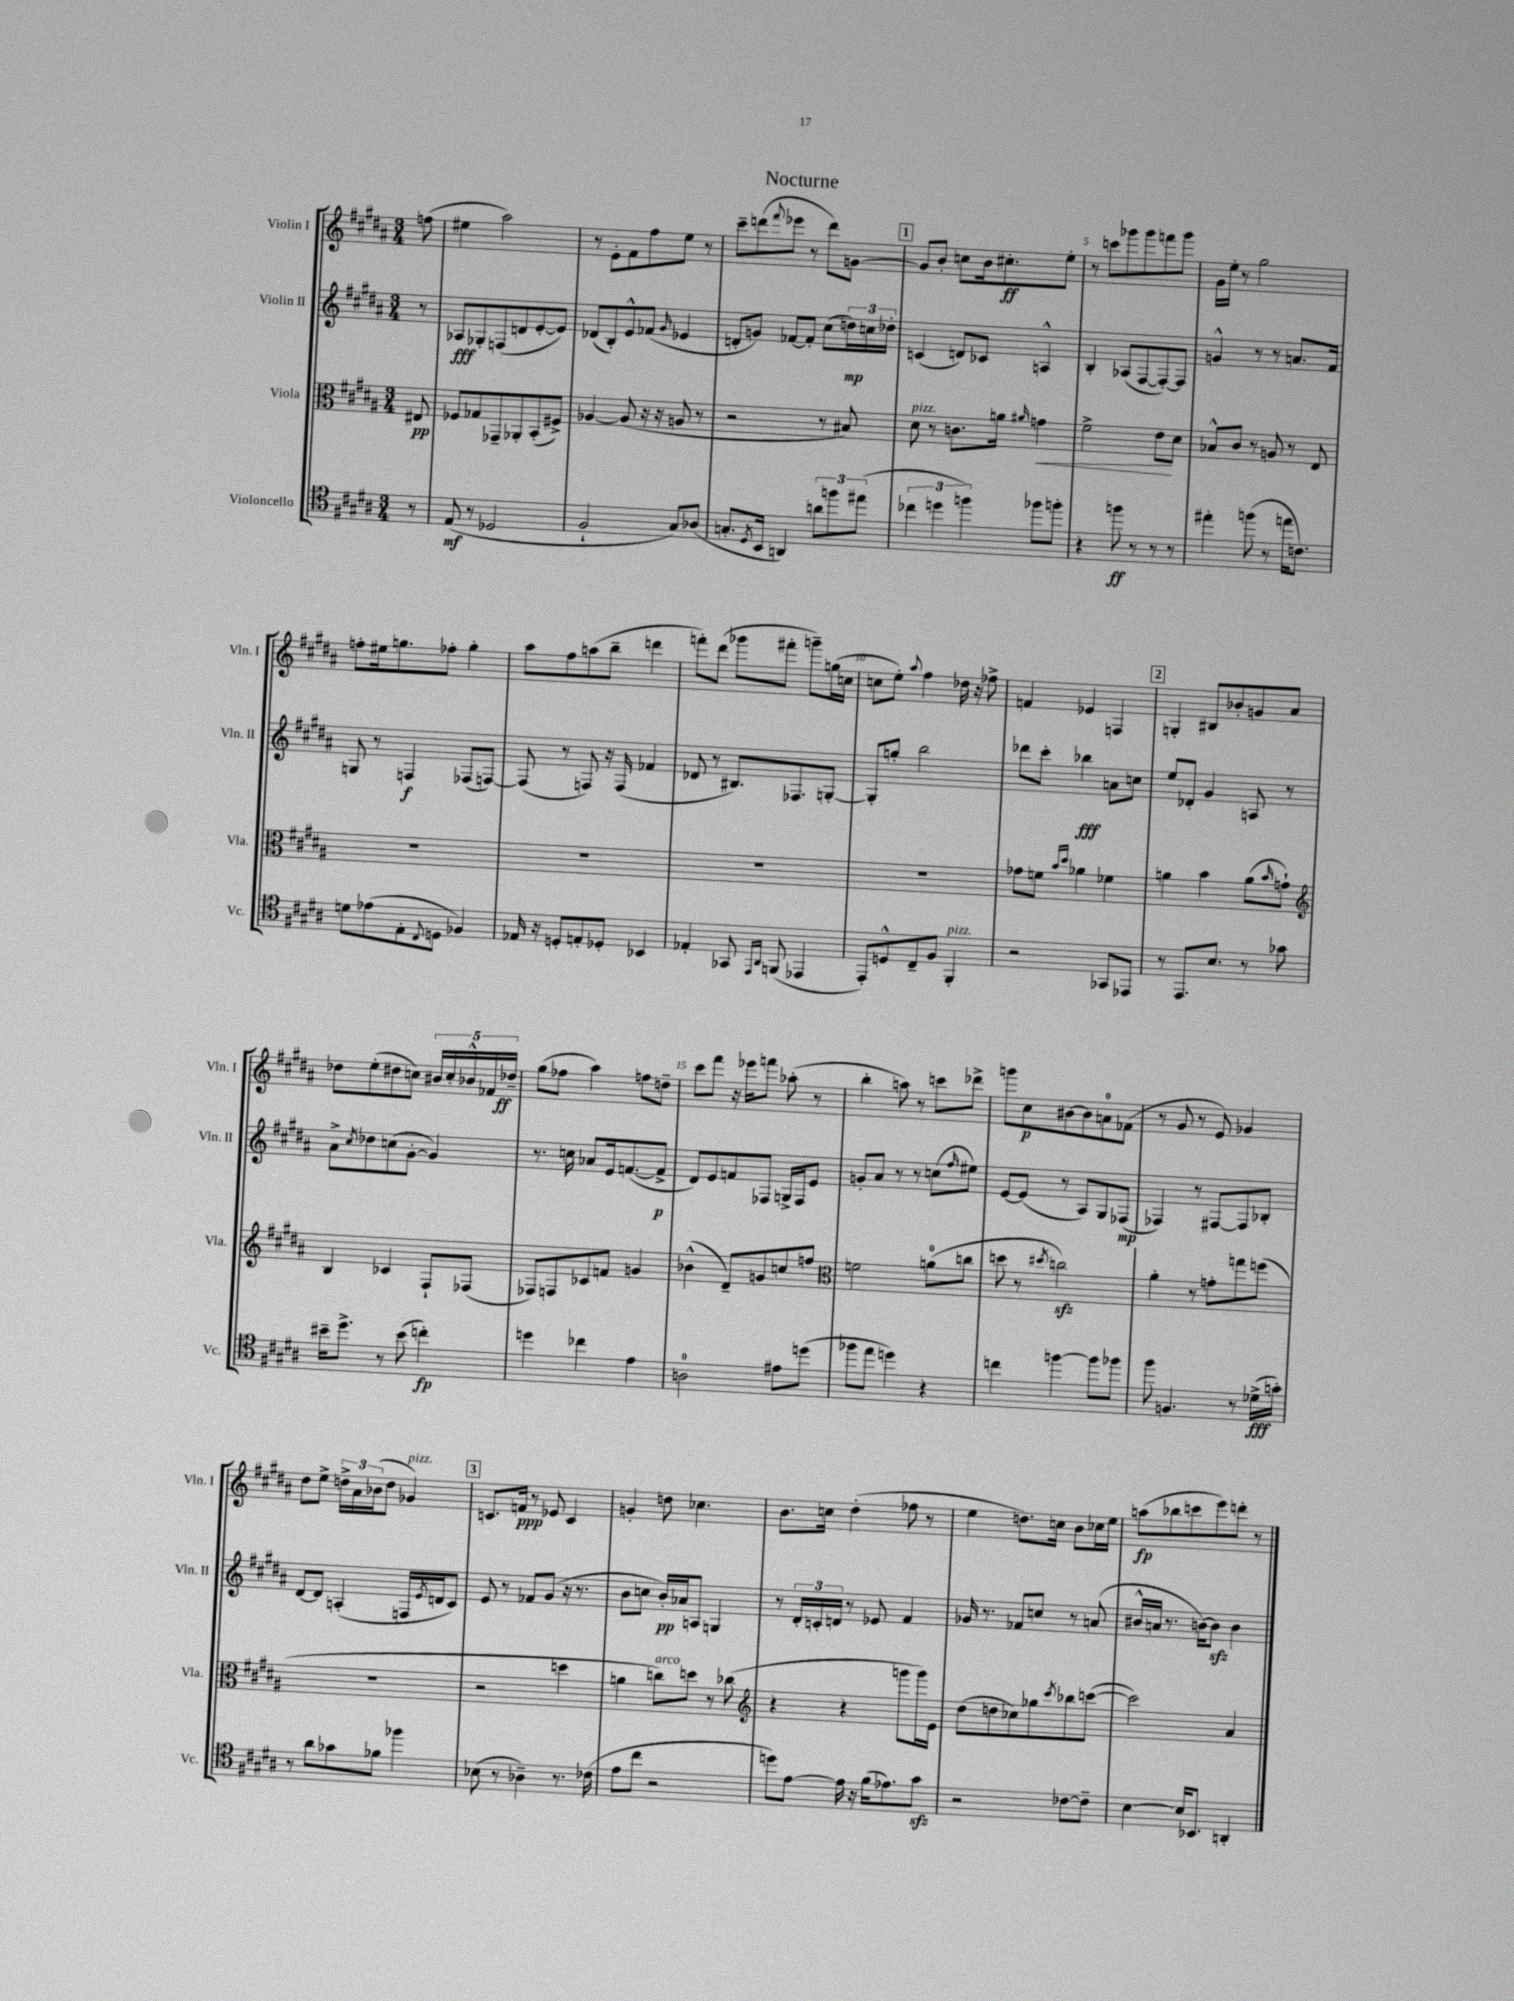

**kern	**dynam	**kern	**dynam	**kern	**dynam	**kern	**dynam
*part4	*part4	*part3	*part3	*part2	*part2	*part1	*part1
*staff4	*staff4	*staff3	*staff3	*staff2	*staff2	*staff1	*staff1
*I"Violoncello	*	*I"Viola	*	*I"Violin II	*	*I"Violin I	*
*I'Vc.	*	*I'Vla.	*	*I'Vln. II	*	*I'Vln. I	*
*clefC4	*	*clefC3	*	*clefG2	*	*clefG2	*
*k[f#c#g#d#a#]	*	*k[f#c#g#d#a#]	*	*k[f#c#g#d#a#]	*	*k[f#c#g#d#a#]	*
*M3/4	*	*M3/4	*	*M3/4	*	*M3/4	*
=	=	=	=	=	=	=	=
8r	.	8E#X/	pp	8r	.	(8ffn\	.
=1	=1	=1	=1	=1	=1	=1	=1
(8E/	mf	8F-X/L	.	8A-X/L	fff	4ee#X\	.
8r	.	8G-X/	.	8G-X'/	.	.	.
2D-X/	.	8GG-X~/	.	(8Fn/	.	2aa#\)	.
.	.	8AA-X'/	.	8dn/	.	.	.
.	.	(8BB'/	.	[8e'/	.	.	.
.	.	8F#X^/J)	.	8e/J])	.	.	.
=2	=2	=2	=2	=2	=2	=2	=2
2F#`/	.	[4A-X/	.	(8d-X/L	.	8r	.
.	.	.	.	8B'/)	.	8e'\L	.
.	.	(8A-/]	.	8e^^/	.	8f#\	.
.	.	16r	.	(8f-X/J	.	8ff#\	.
.	.	16r	.	.	.	.	.
.	.	.	.	16qqg#/	.	.	.
8G#/L)	.	8An/	.	4e-X/	.	8ee\J	.
(8A-X/J	.	8r	.	.	.	8r	.
=3	=3	=3	=3	=3	=3	=3	=3
8.Gn'/L	.	2r	.	8dn'/L	.	8ccc#~\L	.
.	.	.	.	8gn/J)	.	(8dddn\	.
8qD#/	.	.	.	.	.	.	.
16BB/Jk	.	.	.	.	.	.	.
.	.	.	.	.	.	8qqfff#/	.
4AAn/)	.	.	.	[8f-X/L	.	8eee-X\J	.
.	.	.	.	8f-'/J]	.	8r	.
12an\L	.	8r	.	(8cc#\L	.	8ddd\L)	.
12ffn\	.	.	.	.	.	.	.
.	.	8B#X/)	.	24ddn\L)	mp	[8gn\J	.
(12ee#X\J	.	.	.	24ccn\	.	.	.
.	.	.	.	24dd-X'\JJ	.	.	.
!!LO:REH:place=s1:t=1
=4	=4	=4	=4	=4	=4	=4	=4
!	!	!LO:TX:a:i:t=pizz.	!	!	!	!	!
6cc-X\	.	8d#\	.	(4cn/	.	8g/L]	.
.	.	8r	.	.	.	8b'/J	.
6ddn\	.	.	.	.	.	.	.
.	.	8.cn\L	.	8dn/L)	.	8ccn\L	.
6ffn\)	.	.	.	.	.	.	.
.	.	.	.	8c-X/J	.	16b\k	.
.	.	16an\Jk	.	.	.	8.cc#X'\	ff
.	.	16qqa#X/	.	.	.	.	.
!	!	!	!LO:HP:b	!	!	!	!
8ff-X\L	.	4gn\	<	4An^^/	.	.	.
8ffn'\J	.	.	.	.	.	8ee'\J	.
=5	=5	=5	=5	=5	=5	=5	=5
4r	.	2f#^\	.	4B'/	.	8r	.
.	.	.	.	.	.	8cccn\L	.
8ffn\	ff	.	.	(8A-X/L	.	8ggg-X\	.
8r	.	.	.	[8F#/	.	8ggg-\	.
8r	.	8e\L	.	8F#'/_)	.	8fffn\	.
8r	.	8d#\J	[	8F#/J]	.	8ggg-\J	.
=6	=6	=6	=6	=6	=6	=6	=6
4ee#X'\	.	8B-X^^/L	.	4gn^^/	.	16g#\LL	.
.	.	.	.	.	.	16ee'\JJ	.
.	.	8c#/J	.	.	.	8r	.
(8ffn\	.	8r	.	8r	.	2gg#\	.
8r	.	8An/	.	8r	.	.	.
16een\KL	.	8r	.	8.an/L	.	.	.
8.cn\J)	.	.	.	.	.	.	.
.	.	8E/	.	.	.	.	.
.	.	.	.	16f#/Jk	.	.	.
!!LO:LB:g=z
=7	=7	=7	=7	=7	=7	=7	=7
8dn\L	.	2.r	.	8Gn/	.	8ffn'\L	.
(8e-X\	.	.	.	8r	.	16ee#X\k	.
.	.	.	.	.	.	8.ggn\	.
8E'\	.	.	.	4Fn/	f	.	.
8qqC#/	.	.	.	.	.	.	.
8Dn\J	.	.	.	.	.	8ff-X'\J	.
4F-X/)	.	.	.	(8F-X/L	.	4gg'\	.
.	.	.	.	[8Fn/J)	.	.	.
=8	=8	=8	=8	=8	=8	=8	=8
16E-X/	.	2.r	.	(8F/]	.	8aa#\L	.
16r	.	.	.	.	.	.	.
8Dn'/L	.	.	.	8r	.	8ff#\	.
8En'/	.	.	.	8Fn/)	.	(8aan\	.
8D-X'/J	.	.	.	16r	.	8bb~\J	.
.	.	.	.	(16F/	.	.	.
4BB-X/	.	.	.	4f-X/	.	4dddn\	.
=9	=9	=9	=9	=9	=9	=9	=9
4E-X'/	.	2.r	.	8d-X/	.	8fffn'\L)	.
.	.	.	.	8r	.	(8ddd#\J	.
8GG-X/	.	.	.	8.B#X/L)	.	8ggg-X\L	.
16qqEE/LL	.	.	.	.	.	.	.
16qqAA#/JJ	.	.	.	.	.	.	.
(8FFn/	.	.	.	.	.	8fff#X'\J	.
.	.	.	.	8.F-X/	.	.	.
4EE-X/	.	.	.	.	.	8gggn~\L)	.
.	.	.	.	[8Gn'/J	.	(16ggn\L	.
.	.	.	.	.	.	16ccn\JJ	.
=10	=10	=10	=10	=10	=10	=10	=10
8EE'/L)	.	2.r	.	8G'/L]	.	8ccn\L	.
8Dn^^/	.	.	.	8ggn'/J	.	8ee'\J)	.
.	.	.	.	.	.	8qqaa#/	.
8C#~/	.	.	.	2bb\	.	4ff#\	.
8F#/J	.	.	.	.	.	.	.
!LO:TX:a:i:t=pizz.	!	!	!	!	!	!	!
4FF#'/	.	.	.	.	.	16dd-X\	.
.	.	.	.	.	.	16r	.
.	.	.	.	.	.	8ff-X^\	.
=11	=11	=11	=11	=11	=11	=11	=11
2r	.	8g-X\L	.	8ddd-X\L	.	4fn/	.
.	.	8fn\J	.	8ccc#'\J	.	.	.
.	.	16qqb/LL	.	.	.	.	.
.	.	16qqdd#/JJ	.	.	.	.	.
.	.	4a-X\	.	4bb-X\	fff	4e-X/	.
8GG-X/L	.	4f-X\	.	8an\L	.	4Fn/	.
8EE-X/J	.	.	.	8ccn\J	.	.	.
!!LO:REH:place=s1:t=2
=12	=12	=12	=12	=12	=12	=12	=12
8r	.	4an\	.	8ee/L	.	4Gn'/	.
8.EE/L	.	.	.	8d-X'/J	.	.	.
.	.	4b\	.	4g#/	.	8B#X/L	.
8.B/J	.	.	.	.	.	.	.
.	.	.	.	.	.	8b-X'/	.
8r	.	(8a\L	.	8An/	.	8gn/	.
.	.	16qqb/	.	.	.	.	.
8g-X\	.	8gn`\J)	.	8r	.	8a#/J	.
!!LO:LB:g=z
=13	=13	=13	=13	=13	=13	=13	=13
*	*	*clefG2	*	*	*	*	*
16b#X~\KL	.	4B/	.	8a#^\L	.	8dd-X\L	.
8.dd#^\J	.	.	.	.	.	.	.
.	.	.	.	8qcc#/	.	.	.
.	.	.	.	8dd-X\	.	(8ee'\	.
8r	.	4c-X/	.	(8ccn\	.	8dd#X\	.
(8b#\	.	.	.	[8g#'\J	.	8ccn\J)	.
4ccn'\)	fp	8F#`/L	.	4g#/])	.	20b#X/LL	.
.	.	.	.	.	.	20cc'/	.
.	.	.	.	.	.	20b-X^^/	.
.	.	(8F-X/J	.	.	.	.	.
.	.	.	.	.	.	20f-X/	.
.	.	.	.	.	.	20dd-X~/JJ	ff
=14	=14	=14	=14	=14	=14	=14	=14
4ddn\	.	8F-X/L)	.	8.r	.	(8gg#\L	.
.	.	8Fn/	.	.	.	8ff-X\J	.
.	.	.	.	16ccn\	.	.	.
4cc-X\	.	8c-X/	.	8a-X/L	.	4aa#\)	.
.	.	8fn/J	.	16e/k	.	.	.
.	.	.	.	([8.fn/	.	.	.
4e\	.	4gn/	.	.	.	8ffn\L	.
.	.	.	.	8f^/J]	p	8ddn~\J	.
=15	=15	=15	=15	=15	=15	=15	=15
2An\	.	(4b-X^^\	.	8d#/L)	.	8ccc#\L	.
.	.	.	.	8e/	.	8fff#\J	.
.	.	8d#~/L)	.	8fn/	.	16r	.
.	.	.	.	.	.	16eee-X\KL	.
.	.	8gn/	.	8F-X/J	.	8fffn\J	.
8e#X\L	.	8ccn/	.	16Gn^/LL	.	(8aa-X'\	.
.	.	.	.	16F-/J	.	.	.
(8ddn\J	.	8ffn/J	.	8e/J	.	8r	.
=16	=16	=16	=16	=16	=16	=16	=16
*	*	*clefC3	*	*	*	*	*
8ff-X\L	.	2fn\	.	8gn'/L	.	4bb'\	.
8ee\J	.	.	.	8a#/J	.	.	.
4ddn\)	.	.	.	8r	.	8aan\)	.
.	.	.	.	8r	.	8r	.
4r	.	(8an\L	.	(8ccn\L	.	8cccn\L	.
.	.	.	.	16qqff#/	.	.	.
.	.	8ccn\J	.	8ee#X\J)	.	8ddd-X^\J	.
=17	=17	=17	=17	=17	=17	=17	=17
4ccn\	.	8ddn\	.	[8e/L	.	8gggn\L	.
.	.	8r	.	(8e/J]	.	8cc#\	p
.	.	8qdd#X/	.	.	.	.	.
[4ffn\	.	2ccnzz\)	.	8r	.	[8b#X\	.
.	.	.	.	8A#/L)	.	8b#\]	.
8ff\L]	.	.	.	8G#/	.	8an\	.
8ff-X\J	.	.	.	(8F-X/J	mp	(8f-X\J	.
=18	=18	=18	=18	=18	=18	=18	=18
8ff#\	.	4a#'\	.	4F-X/)	.	8r	.
4.Fn/	.	.	.	.	.	8g#/	.
.	.	8r	.	8r	.	8r	.
.	.	8gn'\L	.	[8F#X/L	.	8e/)	.
8r	.	8ggn\	.	8F#/]	.	4g-X/	.
(16d-X^\LL	fff	(8ffn\J	.	8B-X'/J	.	.	.
16gn'\JJ)	.	.	.	.	.	.	.
!!LO:LB:g=z
=19	=19	=19	=19	=19	=19	=19	=19
8r	.	2.r	.	[8d#/L	.	8dd#\L	.
8a#\L	.	.	.	8d#/J]	.	8ee^\J	.
8g-X\	.	.	.	(4An'/	.	24ddn^\LL	.
.	.	.	.	.	.	24a#\	.
.	.	.	.	.	.	(24b-X\J	.
8f-X\J	.	.	.	.	.	8dd\J	.
!	!	!	!	!	!	!LO:TX:a:i:t=pizz.	!
4ff-X\	.	.	.	16Fn/LL	.	4g-X/)	.
.	.	.	.	8qe/	.	.	.
.	.	.	.	16dn/J	.	.	.
.	.	.	.	8c#/J)	.	.	.
!!LO:REH:place=s1:t=3
=20	=20	=20	=20	=20	=20	=20	=20
(8B-X\	.	2r	.	8e/	.	8.cn/L	.
8r	.	.	.	8r	.	.	.
.	.	.	.	.	.	16fn/Jk	ppp
4A-X~\)	.	.	.	8f-X/L	.	8r	.
.	.	.	.	(8g#/J	.	8e-X/	.
8.r	.	4ddn\	.	16r	.	4c/	.
.	.	.	.	8.r	.	.	.
(16c-X\	.	.	.	.	.	.	.
=21	=21	=21	=21	=21	=21	=21	=21
8e\L	.	4an\	.	8b\L	.	4gn'/	.
8cc#\J	.	.	.	8ccn\J	.	.	.
!	!	!LO:TX:a:i:t=arco	!	!	!	!	!
2r	.	8ccn\L)	.	16b'/LL)	pp	8ddn\	.
.	.	.	.	16a-X/J	.	.	.
.	.	8ddn\J	.	8An/J	.	4.cc-X\	.
.	.	8r	.	4Gn/	.	.	.
.	.	(8cc-X\	.	.	.	.	.
=22	=22	=22	=22	=22	=22	=22	=22
*	*	*clefG2	*	*	*	*	*
8ddn\L)	.	4r	.	8r	.	8.b\L	.
[8e\J	.	.	.	24d#'/LL	.	.	.
.	.	.	.	24cn'/	.	.	.
.	.	.	.	.	.	16ccn\Jk	.
.	.	.	.	24dn/JJ	.	.	.
16e\]	.	4r	.	8r	.	(4dd#'\	.
16r	.	.	.	.	.	.	.
(16f#\KL	.	.	.	8e-X/	.	.	.
8.e-X\)	.	.	.	.	.	.	.
.	.	8gggn\L	.	4f#/	.	8ff-X\	.
8g#zz\J	.	16ggg\L)	.	.	.	8r	.
.	.	16e\JJ	.	.	.	.	.
=23	=23	=23	=23	=23	=23	=23	=23
2r	.	(8dd#\L	.	16g-X/	.	4ee\	.
.	.	.	.	8.r	.	.	.
.	.	8ddn\	.	.	.	.	.
.	.	8cc-X\)	.	8f-X/L	.	8.ddn\L)	.
.	.	8gg-X\	.	8ccn/J	.	.	.
.	.	.	.	.	.	16ccn\Jk	.
.	.	8qccc#/	.	.	.	.	.
[8c-X\L	.	8bb-X\	.	8r	.	8b\L	.
8c-~\J]	.	([8cccn\J	.	(8an/	.	16cc-X\L	.
.	.	.	.	.	.	16ee\JJ	.
=24	=24	=24	=24	=24	=24	=24	=24
[4B\	.	2ccc\])	.	16b#X^^/LL	.	(8aan\L	fp
.	.	.	.	16an/JJ	.	.	.
.	.	.	.	8.r	.	8bb-X\	.
16B/KL]	.	.	.	.	.	8cccn\	.
8.BB-X/J	.	.	.	[16bn\KL)	.	.	.
.	.	.	.	8bzz\J]	.	8eee\)	.
4AAn'/	.	4a#/	.	4b\	.	8dddn'\J	.
.	.	.	.	.	.	8r	.
==	==	==	==	==	==	==	==
*-	*-	*-	*-	*-	*-	*-	*-
